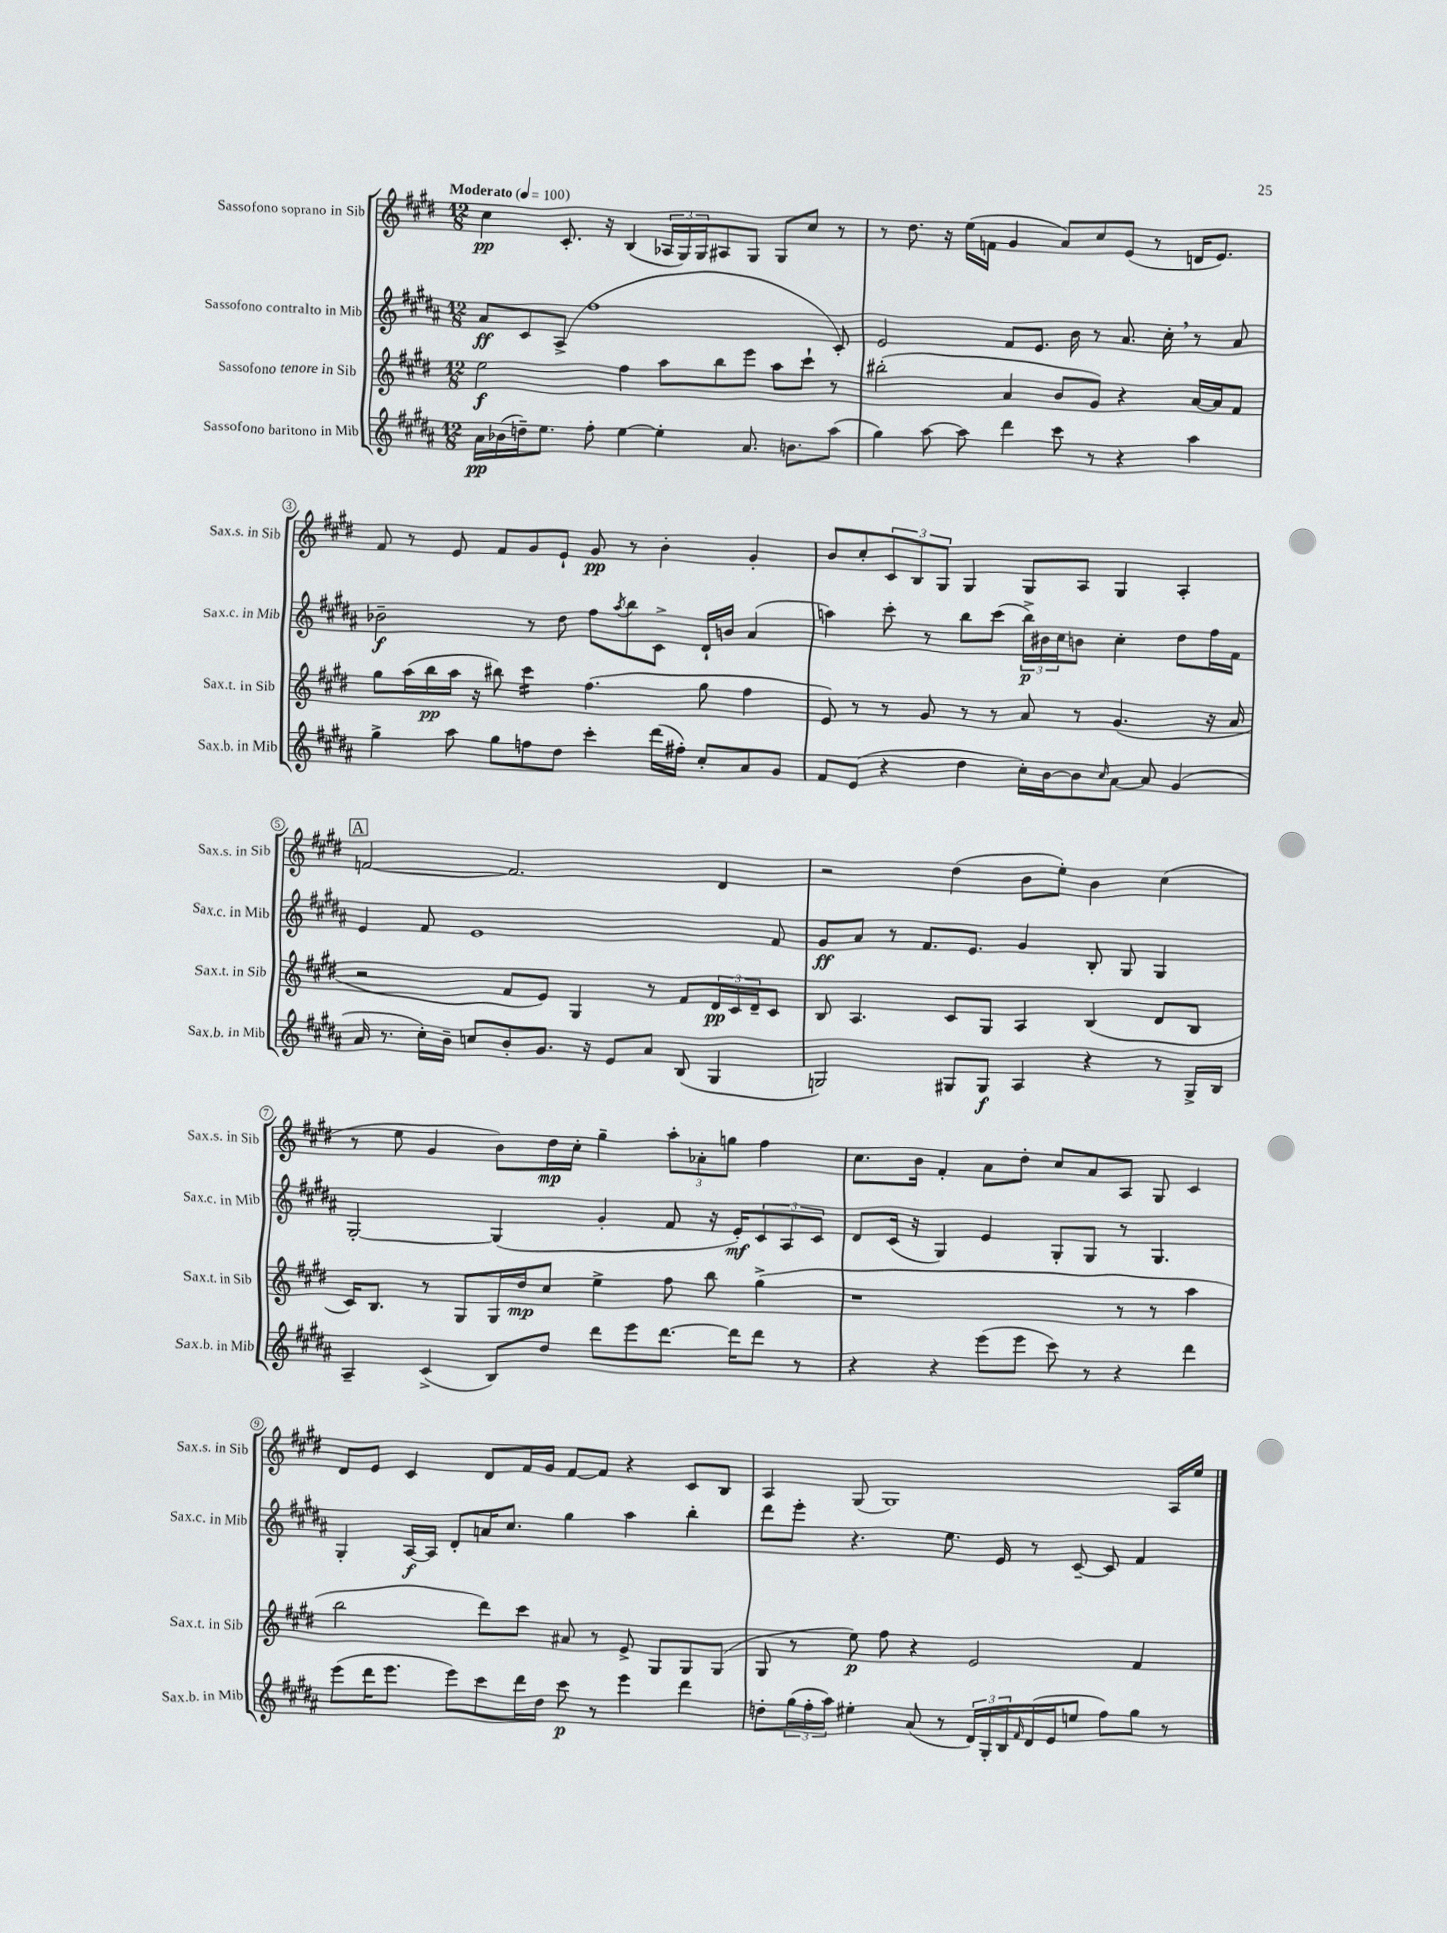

**kern	**kern	**kern	**kern
*staff4	*staff3	*staff2	*staff1
*clefG2	*clefG2	*clefG2	*clefG2
*k[f#c#g#d#a#]	*k[f#c#g#d#]	*k[f#c#g#d#a#]	*k[f#c#g#d#]
*M12/8	*M12/8	*M12/8	*M12/8
*MM100	*MM100	*MM100	*MM100
16a#\LL	2ee\	8a#/L	4cc#\
(16b-\	.	.	.
16dd~\J)	.	8c#/	.
8.ee\J	.	.	.
.	.	(8A#^/J	8.c#'/
8ff#'\	.	1ff#	.
.	.	.	16r
[4ee\	4ff#\	.	(4B/
4ee'\]	8aa\L	.	24A-/LL
.	.	.	24G#/)
.	.	.	24G#/J
.	8bb\	.	8A#/
8.a#/	8eee\J	.	8G#/J
.	8aa\L	.	8G#/L
8.b\L	.	.	.
.	8ccc#`\J	.	8cc#/J
(8aa#\J	8r	8c#'/)	8r
=	=	=	=
4gg#\)	(2bb#'\	2e/	8r
.	.	.	8.dd#\
[8aa#\	.	.	.
.	.	.	16r
8aa#\]	.	.	(16ee\LL
.	.	.	16f\JJ
4ddd#\	4a/	8f#/L	4g#/
.	.	8.e/J	.
8ccc#\	8b/L	.	8a/L)
.	.	16b\	.
8r	8g#/J)	8r	8cc#/
4r	4r	8.a#/	(8e/J
.	.	.	8r
.	.	16cc#'\	.
4aa#\	[16a/LL	8r	16d/LK
.	16a/]J	.	8.e/J)
.	8f#/J	8a#/	.
=	=	=	=
4gg#^\	8gg#\L	2b-~\	8f#/
.	(16aa\L	.	8r
.	16bb\	.	.
8aa#\	16aa\JJ	.	8e/
.	16r	.	.
8gg#\L	8bb#\)	.	8f#/L
8ff\	4ccc#\	8r	8g#/
8dd#\J	.	8dd#\	8e`/J
4ccc#'\	(4.ff#\	8ff#\L	8g#/
.	.	8qaa#/	.
.	.	8bb\	8r
(16ddd#\LL	.	8c#^\J	4b'\
16ff#'\JJ)	.	.	.
8cc#'/L	8gg#\	16d#`/LL	.
.	.	16b/JJ	.
8a#/	4ff#\	(4a#/	4g#'/
8g#/J	.	.	.
=	=	=	=
8f#/L	8e/)	4aa\)	8b/L
(8e/J	8r	.	8cc#'/
4r	8r	8ccc#'\	12c#/
.	.	.	12B/
.	8g#/	8r	.
.	.	.	12G#/J
4dd#\	8r	8bb\L	4G#/
.	8r	(8ccc#\J	.
16cc#'\LL)	8a/	24bb^\LL)	8G#/L
.	.	24b#\	.
[16b\J	.	.	.
.	.	24cc#\J	.
8b\]	8r	8b\J	8A/J
16qqcc#/	.	.	.
[8a#\J	(4.g#/	4cc#'\	4G#/
8a#/]	.	.	.
(4g#/	.	8dd#\L	4A'/
.	16r	16ff#\L	.
.	16a/	16f#\JJ	.
=	=	=	=
16a#/	2r	4e/	[2f/
8.r	.	.	.
16cc#'\LL)	.	8f#/	.
16b~\JJ	.	.	.
8cc/L	.	1e	.
8b'/	8f#/L	.	2.f/]
8.g#/J	8e/J)	.	.
.	4G#/	.	.
16r	.	.	.
8e/L	.	.	.
8a#/J	8r	.	.
(8B/	8f#/L	.	.
4G#/	24d#/L	.	4d#/
.	24c#/	.	.
.	24d#~/J	.	.
.	8c#/J	8f#/	.
=	=	=	=
2G/)	8B/	8g#/L	2r
.	4.A/	8a#/J	.
.	.	8r	.
.	.	8.f#/L	.
8G#/L	8c#/L	.	(4dd#\
.	.	8.e/J	.
8G#/J	8G#/J	.	.
4A#/	4A/	4g#/	8b\L
.	.	.	8ee'\J)
4r	(4B/	8B'/	4b\
.	.	8G#/	.
8r	8d#/L	4G#/	(4cc#\
16G#^/LL	8B/J	.	.
16B/JJ	.	.	.
=	=	=	=
4A#~/	16c#/LK)	[2G#'/	8r
.	8.B/J	.	.
.	.	.	8ee\
(4c#^/	8r	.	4g#/
.	8G#/L	.	.
8B/L)	16G#/L	(4G#/]	8b\L)
.	16dd#/J	.	.
8dd#/J	8cc#/J	.	16dd#\L
.	.	.	16cc#'\JJ
8ddd#\L	4ee^\	4g#'/	4gg#~\
8eee\	.	.	.
[8.ddd#\J	8ff#\	8f#/	12aa'\L
.	.	.	12a-'\
.	8bb\	16r	.
.	.	.	12gg\J
16ddd#\]LK	.	16e'/LK)	.
8ddd#\J	(4gg#^\	12c#/	4ff#\
.	.	12A#/	.
8r	.	.	.
.	.	12c#/J	.
=	=	=	=
4r	1r	8d#/L	8.cc#\L
.	.	(16c#/Jk	.
.	.	16r	16b\Jk
4r	.	4G#/)	4f#'/
(8eee\L	.	4e/	8a\L
8eee\J	.	.	8dd#'\J
8ccc#\)	.	8G#'/L	8cc#/L
8r	.	8G#/J	8a/
4r	8r	8r	8A/J
.	8r	4.G#/	8G#/
4ddd#\	4aa\	.	4c#/
=	=	=	=
(8eee\L	2bb\	4G#'/	8d#/L
16ddd#\K	.	.	8e/J
8.eee\J	.	.	.
.	.	[16A#/LL	4c#/
.	.	16A#/]JJ	.
8eee\L)	.	8d#'/L	.
8ccc#\	8ddd#\L)	16a/K	8d#/L
.	.	8.cc#/J	.
16ddd#\L	8ccc#\J	.	16f#/L
16dd#\JJ	.	.	16g#/JJ
8ccc#\	8a#/	4gg#\	[8f#/L
8r	8r	.	8f#/]J
4eee\	8e^/	4aa#\	4r
.	8G#/L	.	.
4ddd#\	8G#/	4bb'\	8c#/L
.	(8G#/J	.	8B/J
=	=	=	=
8dd'\L	8G#/	8ddd#\L	4A/
(24gg#\L	8r	8eee'\J	.
24ff#'\	.	.	.
24aa#\JJ)	.	.	.
4ee#'\	8ee\)	4.r	(8G#/
.	8ff#\	.	1G#)
(8a#/	4r	.	.
8r	.	8.ee\	.
24d#/LL)	2e/	.	.
24G#'/	.	.	.
.	.	16e/	.
24B/	.	.	.
16qqf#/	.	.	.
(16d#/	.	8r	.
16e/J	.	.	.
8ee/J	.	[8c#~/	.
8ff#\L)	.	8c#/]	.
8gg#\J	4f#/	4f#/	.
8r	.	.	16A/LL
.	.	.	16ee/JJ
==	==	==	==
*-	*-	*-	*-
